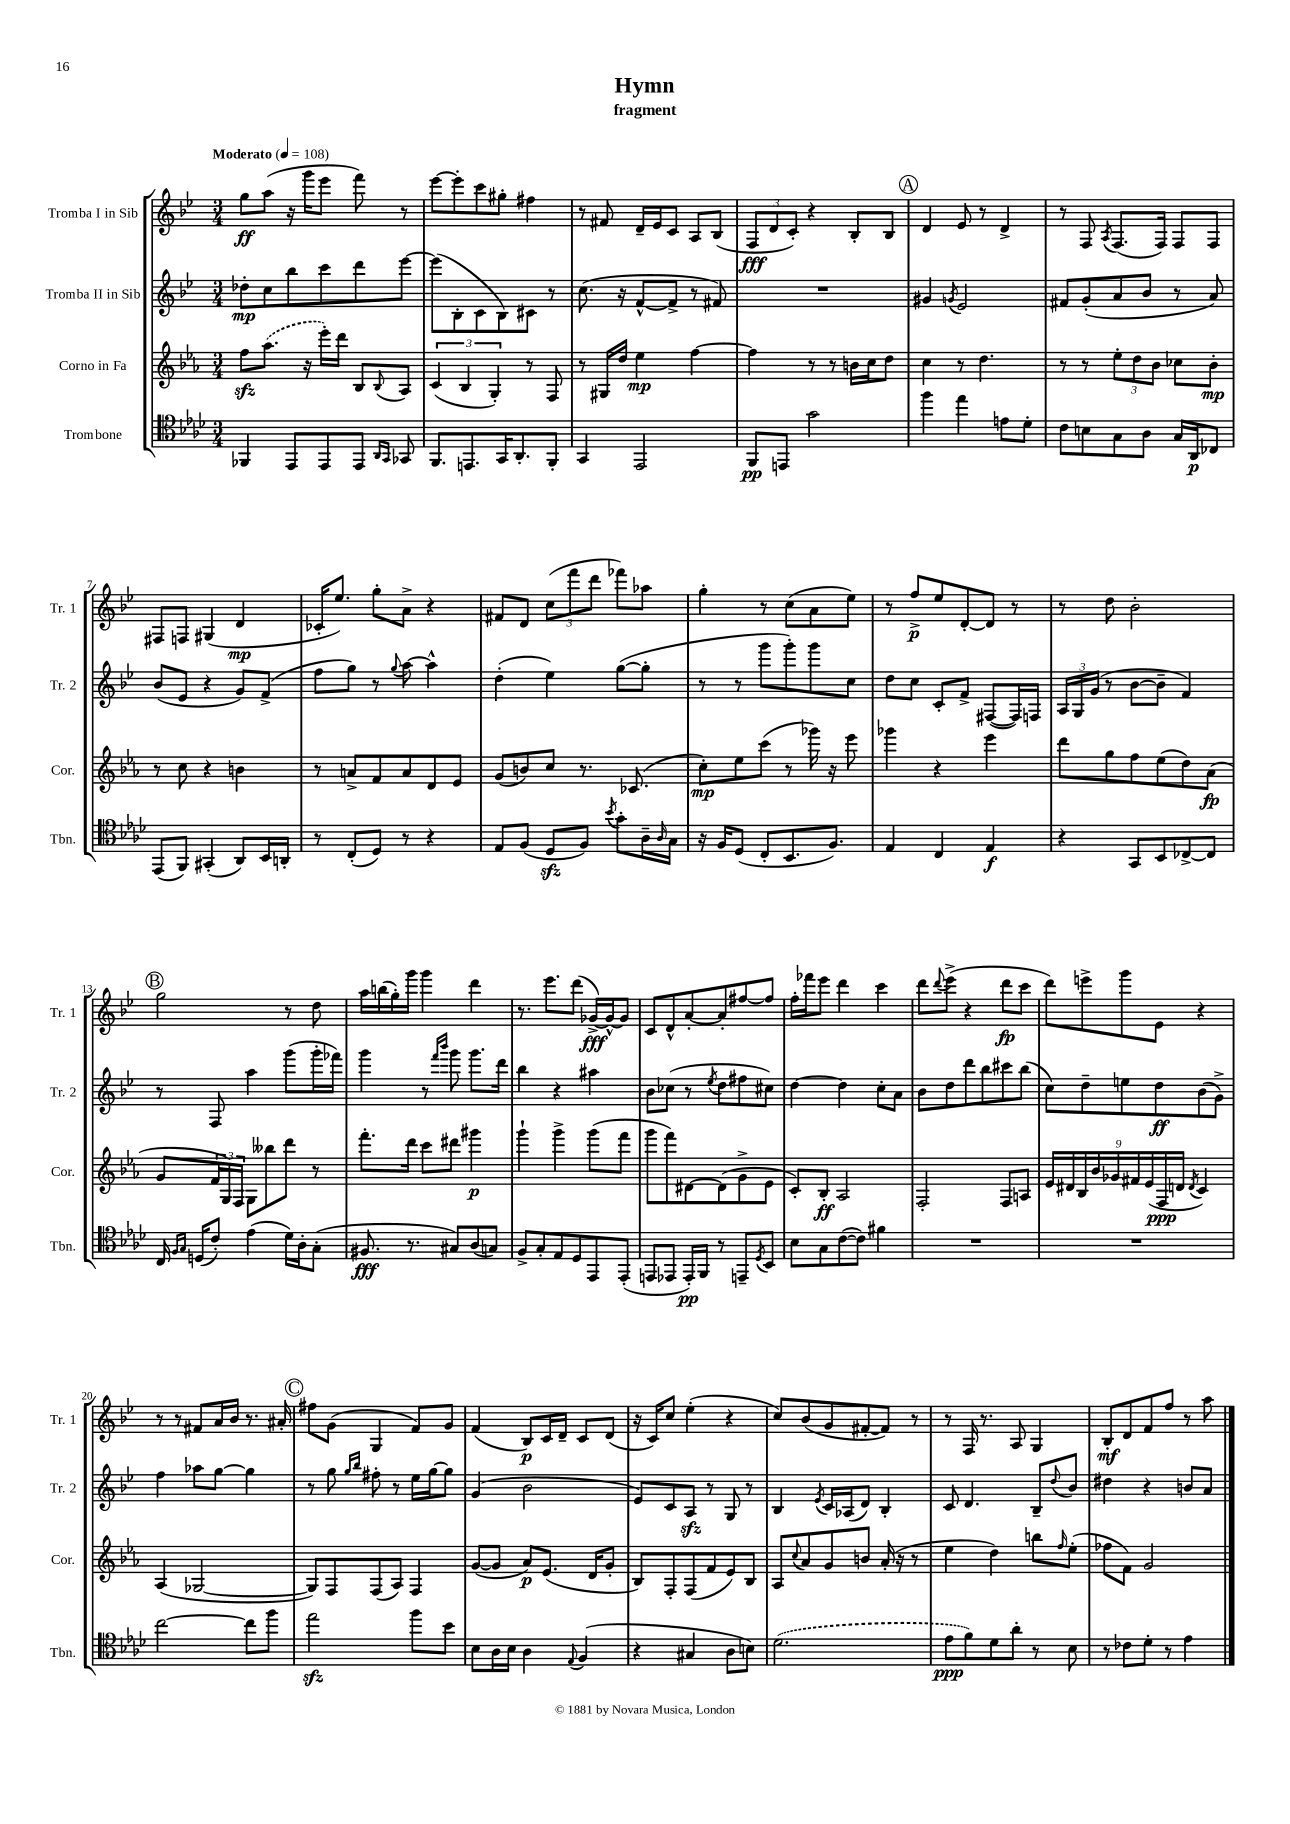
\header { title = "Hymn" subtitle = "fragment" }
<<
\new StaffGroup <<
\new Staff = "s0" \with { instrumentName = "Tromba I in Sib" shortInstrumentName = "Tr. 1" } {
    \clef treble \key bes \major \numericTimeSignature \time 3/4 \tempo "Moderato" 4 = 108
    g''8\ff a''8( r16 g'''16 ees'''8 f'''8) r8 |
    ees'''8~ ees'''8-. c'''8 gis''8-. fis''4 |
    r8 fis'8 d'16-- ees'16 c'8 a8 bes8( |
    \tuplet 3/2 { f8\fff d'8 c'8-.) } r4 bes8-. bes8 |
    \mark \markup { \circle "A" } d'4 ees'8 r8 d'4-> |
    r8 f8 \acciaccatura { a8 } f8.( f16) f8 f8 |
    fis8 f8 gis4( d'4\mp |
    ces'16-. ees''8.) g''8-. a'8-> r4 |
    fis'8 d'8 \tuplet 3/2 { c''8( f'''8 d'''8 } fes'''8) aes''8 |
    g''4-. r8 c''8( a'8 ees''8) |
    r8 f''8->\p ees''8 d'8~-. d'8 r8 |
    r8 d''8 bes'2-. |
    \mark \markup { \circle "B" } g''2 r8 d''8 |
    a''16 b''16( g''16-.) g'''16 g'''4 d'''4 |
    r8. ees'''8. d'''8( ges'16~->\fff) ges'16~-^ ges'8 |
    c'8 d'8-^ a'8~-. a'8-. fis''8~ fis''8 |
    f''16-. fes'''16 ees'''8 d'''4 c'''4 |
    d'''8 \appoggiatura { d'''8 } ees'''8->( r4 d'''8\fp c'''8 |
    d'''8) e'''8-> g'''8 ees'8 r4 |
    r8 r8 fis'8 a'16 bes'16 r8. ais'16-. |
    \mark \markup { \circle "C" } fis''8 g'8( g4 f'8) g'8 |
    f'4( bes8\p) c'16 d'16-- c'8 d'8( |
    r16 c'16) c''8 ees''4-.( r4 |
    c''8) bes'8( g'8 fis'8~-. fis'8) r8 |
    r8 f16 r8. a8 g4 |
    bes8-.\mf d'8 f'8 f''8 r8 a''8 \bar "|." |
}
\new Staff = "s1" \with { instrumentName = "Tromba II in Sib" shortInstrumentName = "Tr. 2" } {
    \clef treble \key bes \major \numericTimeSignature \time 3/4
    des''8-.\mp c''8 bes''8 c'''8 d'''8 ees'''8~ |
    ees'''8( bes8-. c'8 bes8) cis'8 r8 |
    c''8.( r16 f'8~-^ f'8-> r8 fis'8) |
    R2. |
    \mark \markup { \circle "A" } gis'4 \acciaccatura { g'8 } ees'2 |
    fis'8 g'8-.( a'8 bes'8 r8 a'8) |
    bes'8( ees'8 r4 g'8) f'8->( |
    f''8 g''8) r8 \appoggiatura { g''8 } a''8~ a''4-^ |
    d''4-.( ees''4) g''8~( g''8-. |
    r8 r8 g'''8 g'''8-.) g'''8 c''8 |
    d''8 c''8 c'8-. f'8-> fis8~( fis16) f16 |
    \tuplet 3/2 { a16 g16 g'16( } r8 bes'8~ bes'8-- f'4) |
    \mark \markup { \circle "B" } r8 f8 a''4 g'''8( g'''16-. fes'''16) |
    g'''4 r8 \grace { f'''16 bes'''16 } g'''8 g'''8. d'''16 |
    bes''4 r4 ais''4 |
    bes'8 ces''8( r8 \acciaccatura { ees''8 } d''8 fis''8 cis''8) |
    d''4~ d''4 c''8-. a'8 |
    bes'8 d''8 d'''8 bes''8 cis'''8 bes''8( |
    c''8) d''8-- e''8 d''8\ff bes'8( g'8->) |
    f''4 aes''8 g''8~ g''4 |
    \mark \markup { \circle "C" } r8 g''8 \grace { g''16 bes''16 } fis''8-. r8 ees''16 g''16~ g''8 |
    g'4( bes'2 |
    ees'8) c'8 a8\sfz r8 g8 r8 |
    bes4 \acciaccatura { ees'8 } c'16 aes16( d'8) bes4-. |
    c'8 d'4. bes8-- \appoggiatura { d''8 } bes'8 |
    dis''4 r4 b'8 a'8 \bar "|." |
}
\new Staff = "s2" \with { instrumentName = "Corno in Fa" shortInstrumentName = "Cor." } {
    \clef treble \key ees \major \numericTimeSignature \time 3/4
    f''8\sfz \once \slurDashed aes''8.( r16 ees'''16-.) d'''16 bes8 \appoggiatura { bes8 } aes8 |
    \tuplet 3/2 { c'4( bes4 g4-.) } r8 f8 |
    r8 gis16 d''16 ees''4\mp f''4~ |
    f''4 r8 r8 b'16 c''16 d''8 |
    \mark \markup { \circle "A" } c''4 r8 d''4. |
    r8 r8 \tuplet 3/2 { ees''8-. d''8 bes'8 } ces''8 bes'8-.\mp |
    r8 c''8 r4 b'4 |
    r8 a'8-> f'8 a'8 d'8 ees'8 |
    g'8( b'8) c''8 r8. ces'8.( |
    c''8-.\mp) ees''8 c'''8( r8 ges'''16) r16 ees'''8 |
    ges'''4 r4 ees'''4 |
    d'''8 g''8 f''8 ees''8( d''8) aes'8\fp( |
    \mark \markup { \circle "B" } g'8 \tuplet 3/2 { f'16 g16) f16 } g8 beses''8 d'''8 r8 |
    f'''8.-. d'''16 c'''8 dis'''8 gis'''4\p |
    g'''4-! g'''4-> g'''8( f'''8 |
    g'''8 f'''8) dis'8~ dis'8( g'8-> ees'8 |
    c'8-.) bes8-.\ff aes2 |
    f2-. f8 a8 |
    \tuplet 9/8 { ees'16 dis'16 bes16 bes'16 ges'16 fis'16 ees'16( f16\ppp d'16 } \acciaccatura { d'8 } c'4) |
    aes4( ges2~ |
    \mark \markup { \circle "C" } ges8) f8 f8( aes8) f4 |
    g'8~( g'8 aes'8\p) ees'8.( d'16 g'8-. |
    bes8) f8-. f8( f'8 ees'8) bes8 |
    aes8 \appoggiatura { c''8 } aes'8 g'8 b'8 aes'16-.( r16 r8 |
    ees''4 d''4) b''8 \grace { f''16 } ees''8-.( |
    fes''8 f'8) g'2 \bar "|." |
}
\new Staff = "s3" \with { instrumentName = "Trombone" shortInstrumentName = "Tbn." } {
    \clef tenor \key aes \major \numericTimeSignature \time 3/4
    fes,4 ees,8 ees,8 ees,8 \grace { aes,16 g,16 } ges,8 |
    f,8. e,8. g,16 aes,8.-. f,8-. |
    g,4 ees,2 |
    f,8\pp e,8 g'2 |
    \mark \markup { \circle "A" } f''4 ees''4 e'8 des'8-. |
    c'8 b8 g8 aes8 g16 aes,16\p ces8 |
    ees,8( f,8) gis,4-.( aes,8) bes,16 a,16-. |
    r8 c8-.( des8) r8 r4 |
    ees8 f8( des8\sfz f8) \acciaccatura { bes'8 } g'8-. aes16-- \grace { aes16 } g16 |
    r16 f16 des8( c8-. bes,8. f8.) |
    ees4 c4 ees4\f |
    r4 g,8 bes,8 ces8~-> ces8 |
    \mark \markup { \circle "B" } c16 \grace { f16 g16 } d16( c'8-.) ees'4( des'16) aes16-. g8-.( |
    fis8.\fff r8. gis8) aes8( g8) |
    f8-> g8-. ees8 des8 ees,8 ees,8-.( |
    e,8 ees,8 ees,16-.\pp) f,16 r8 e,8-- \acciaccatura { des8 } bes,8 |
    bes8 g8 c'8~( c'8) fis'4 |
    R2. |
    R2. |
    c''2~ c''8 f''8 |
    \mark \markup { \circle "C" } ees''2\sfz f''8 bes'8 |
    bes8 aes16 bes16 aes4 \appoggiatura { ees8 } f4( |
    r4 gis4 aes8 b8) |
    \once \slurDashed des'2.( |
    ees'8\ppp f'8) des'8 aes'8-. r8 bes8 |
    r8 ces'8 des'8-. r8 ees'4 \bar "|." |
}
>>
>>
